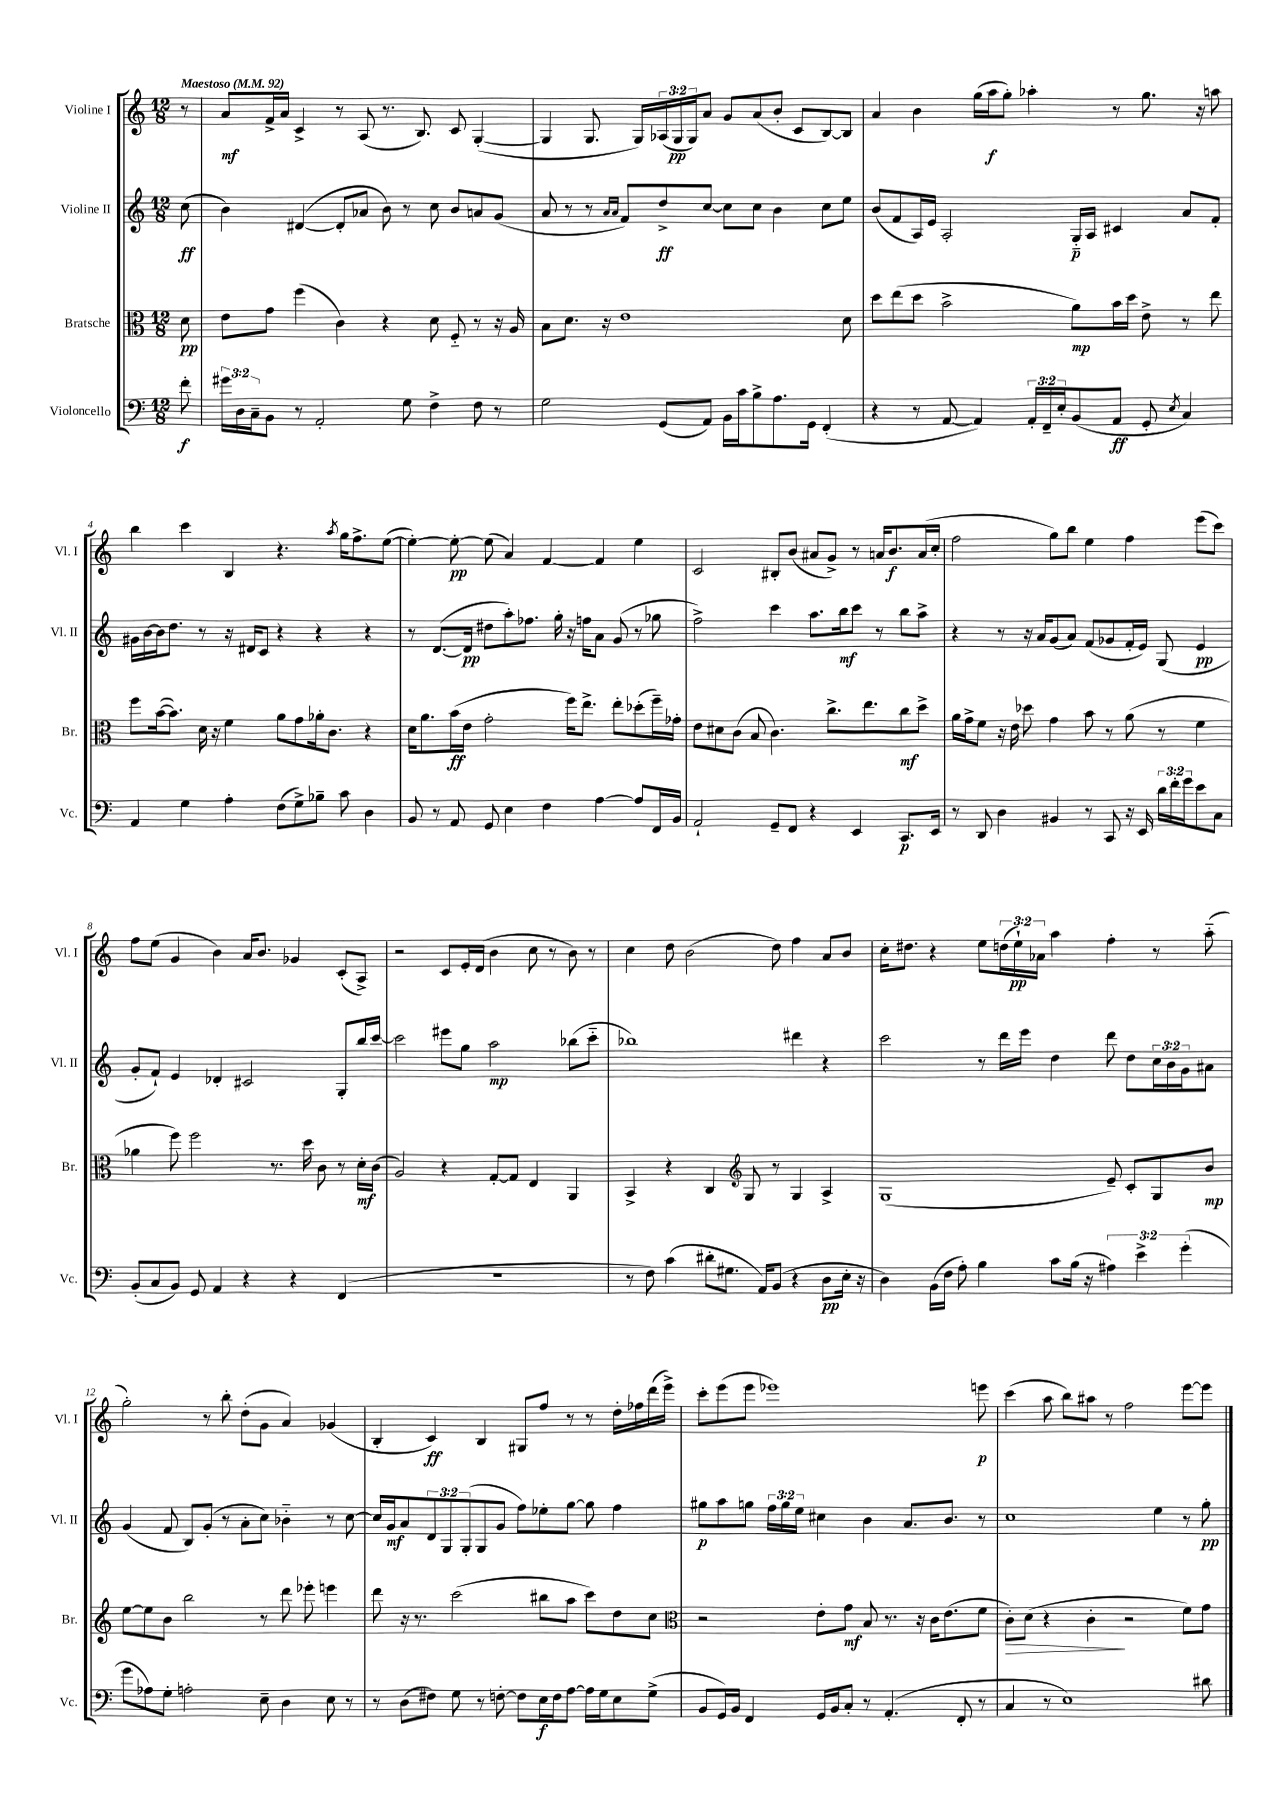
<<
\new StaffGroup <<
\new Staff = "s0" \with { instrumentName = "Violine I" shortInstrumentName = "Vl. I" } {
    \clef treble \key c \major \numericTimeSignature \time 12/8 \override Staff.TupletNumber.text = #tuplet-number::calc-fraction-text \partial 8 \tempo "Maestoso" 4 = 92
    r8 |
    a'8\mf f'16-> a'16 c'4-> r8 a8( r8. b8.) c'8 g4~-.( |
    g4 g8. g16) \tuplet 3/2 { aes16( g16\pp g16) } a'8 g'8 a'8( b'8-. c'8 b8~) b8 |
    a'4 b'4 g''16( a''16\f g''8-.) aes''4-. r8 g''8. r16 a''8 |
    b''4 c'''4 b4 r4. \acciaccatura { a''8 } g''16 f''8.-> e''8~( |
    e''4~-.) e''8~-.\pp e''8( a'4) f'4~ f'4 e''4 |
    c'2 bis8-. b'8( ais'8 g'8->) r8 a'16 b'8.\f a'16( c''16-. |
    f''2 g''8) b''8 e''4 f''4 e'''8( c'''8) |
    f''8 e''8( g'4 b'4) a'16 b'8. ges'4 c'8-.( a8->) |
    r2 c'8 e'16-. d'16( b'4 c''8 r8 b'8) r8 |
    c''4 d''8 b'2( d''8) f''4 a'8 b'8 |
    c''16-. dis''8. r4 e''8 \tuplet 3/2 { d''16( e''16-!\pp) aes'16 } a''4 f''4-. r8 a''8-_( |
    g''2-.) r8 b''8-. d''8-.( g'8 a'4) ges'4( |
    b4-. c'4\ff) b4 gis8 f''8 r8 r8 d''16-. fes''16 d'''16( e'''16->) |
    c'''8-. e'''8( e'''8 ees'''1) e'''8\p |
    c'''4( a''8 b''8) ais''8 r8 f''2 e'''8~ e'''8 \bar "|." |
}
\new Staff = "s1" \with { instrumentName = "Violine II" shortInstrumentName = "Vl. II" } {
    \clef treble \key c \major \numericTimeSignature \time 12/8 \override Staff.TupletNumber.text = #tuplet-number::calc-fraction-text \partial 8
    c''8\ff( |
    b'4) dis'4~( dis'8-. aes'8 b'8) r8 c''8 b'8 a'8 g'8( |
    a'8 r8 r8 \grace { a'16 a'16 } f'8) d''8->\ff c''8~ c''8 c''8 b'4 c''8 e''8 |
    b'8( f'8 a16) e'16 a2-. g16-_\p a16 cis'4 a'8 f'8-. |
    gis'16 b'16~ b'16 d''8. r8 r16 dis'16 c'8 r4 r4 r4 |
    r8 d'8.~( d'16\pp dis''8 a''8-.) fes''8. g''16-. r16 f''16 a'8 g'8( r8 ges''8 |
    f''2->) c'''4 a''8. b''16\mf c'''8 r8 b''8 a''8-> |
    r4 r8 r16 a'16 g'8( a'8) f'8( ges'8 f'16-. e'16) g8( e'4\pp |
    g'8-. f'8-!) e'4 des'4-. cis'2 g8-. b''16 c'''16~ |
    c'''2 eis'''8 g''8 a''2\mp bes''8( c'''8-_ |
    bes''1) dis'''4 r4 |
    c'''2 r8 d'''16 e'''16 d''4 d'''8 d''8 \tuplet 3/2 { c''16 b'16 g'16 } ais'8 |
    g'4( f'8 b8) g'8-.( r8 a'8-. c''8) bes'4-_ r8 c''8~ |
    c''16 g'16\mf a'8 \tuplet 3/2 { d'8 g8 g8-.( } g8 g'8 f''8) ees''8-. g''8~ g''8 f''4 |
    gis''8\p a''8 g''8 \tuplet 3/2 { f''16 g''16 e''16 } cis''4 b'4 a'8. b'8. r8 |
    c''1 e''4 r8 g''8-.\pp \bar "|." |
}
\new Staff = "s2" \with { instrumentName = "Bratsche" shortInstrumentName = "Br." } {
    \clef alto \key c \major \numericTimeSignature \time 12/8 \partial 8
    d'8\pp |
    e'8 g'8 f''4( c'4) r4 d'8 f8-_ r8 r16 a16 |
    b8 d'8. r16 e'1 d'8 |
    d''8 e''8( d''8 b'2-> a'8\mp) b'16 d''16 e'8-> r8 e''8 |
    f''8 b'16~( b'8.) d'16 r16 f'4 a'8 g'8 aes'16-. c'8. r4 |
    d'16 a'8. b'16\ff( e'16 g'2-. f''16) e''8.-> e''8-. des''8-.( f''16--) ges'16-. |
    e'8 dis'8 c'8( b8 c'4.) c''8.-> e''8. c''8\mf d''8-> |
    a'16 g'16-> f'8 r16 e'16 des''8 g'4 b'8 r8 a'8( r8 f'4 |
    aes'4 f''8) f''2 r8. d''16 c'8 r8 d'16-.\mf c'16( |
    a2) r4 g8~-. g8 e4 a,4 |
    b,4-> r4 c4 \clef treble g8 r8 g4 a4-> |
    g1( e'8--) c'8-. g8 b'8\mp |
    e''8~ e''8 b'8 b''2 r8 d'''8 ees'''8-. e'''4 |
    d'''8 r16 r8. c'''2( bis''8 a''8 c'''8) d''8 c''8 |
    \clef alto r2 e'8-. g'8\mf b8 r8. r16 c'16 e'8.( f'8 |
    c'8-.\>) d'8( r4 c'4-.\! r2 f'8) g'8 \bar "|." |
}
\new Staff = "s3" \with { instrumentName = "Violoncello" shortInstrumentName = "Vc." } {
    \clef bass \key c \major \numericTimeSignature \time 12/8 \override Staff.TupletNumber.text = #tuplet-number::calc-fraction-text \partial 8
    f'8-.\f |
    \tuplet 3/2 { gis'16 d16 c16-- } b,8 r8 a,2-. g8 f4-> f8 r8 |
    g2 g,8( a,8) b,16 c'16 b8-> a8. g,16 f,4-.( |
    r4 r8 a,8~ a,4) \tuplet 3/2 { a,16-. f,16-- e16-. } b,8( a,8\ff g,8-. \acciaccatura { e8 } c4) |
    a,4 g4 a4-. f8( g8->) bes8-- c'8 d4 |
    b,8 r8 a,8 g,8 e4 f4 a4~ a8 f,16 b,16 |
    a,2-! g,8-- f,8 r4 e,4 c,8.\p e,16 |
    r8 d,8 d4 bis,4 r8 c,8 r16 e,16 \tuplet 3/2 { d'16 f'16-. g'16 } e'8 c8 |
    b,8-.( c8 b,8) g,8 a,4 r4 r4 f,4( |
    R1. |
    r8 f8) c'4( dis'8-. gis8. a,16) b,8( r4 d8\pp e16-. r16 |
    d4) b,16( f16 a8-.) b4 c'8 b16( r16 \tuplet 3/2 { ais4) e'4-> g'4-.( } |
    g'8 aes8) g8-. a2-. e8-- d4 e8 r8 |
    r8 d8( fis8) g8 r8 f8~-. f8 e16\f f16 a8~ a16 g16 e8 g8->( |
    b,8 g,16) b,16 f,4 g,16 b,16 c8-. r8 a,4.-.( f,8-. r8 |
    c4 r8 e1) dis'8 \bar "|." |
}
>>
>>
